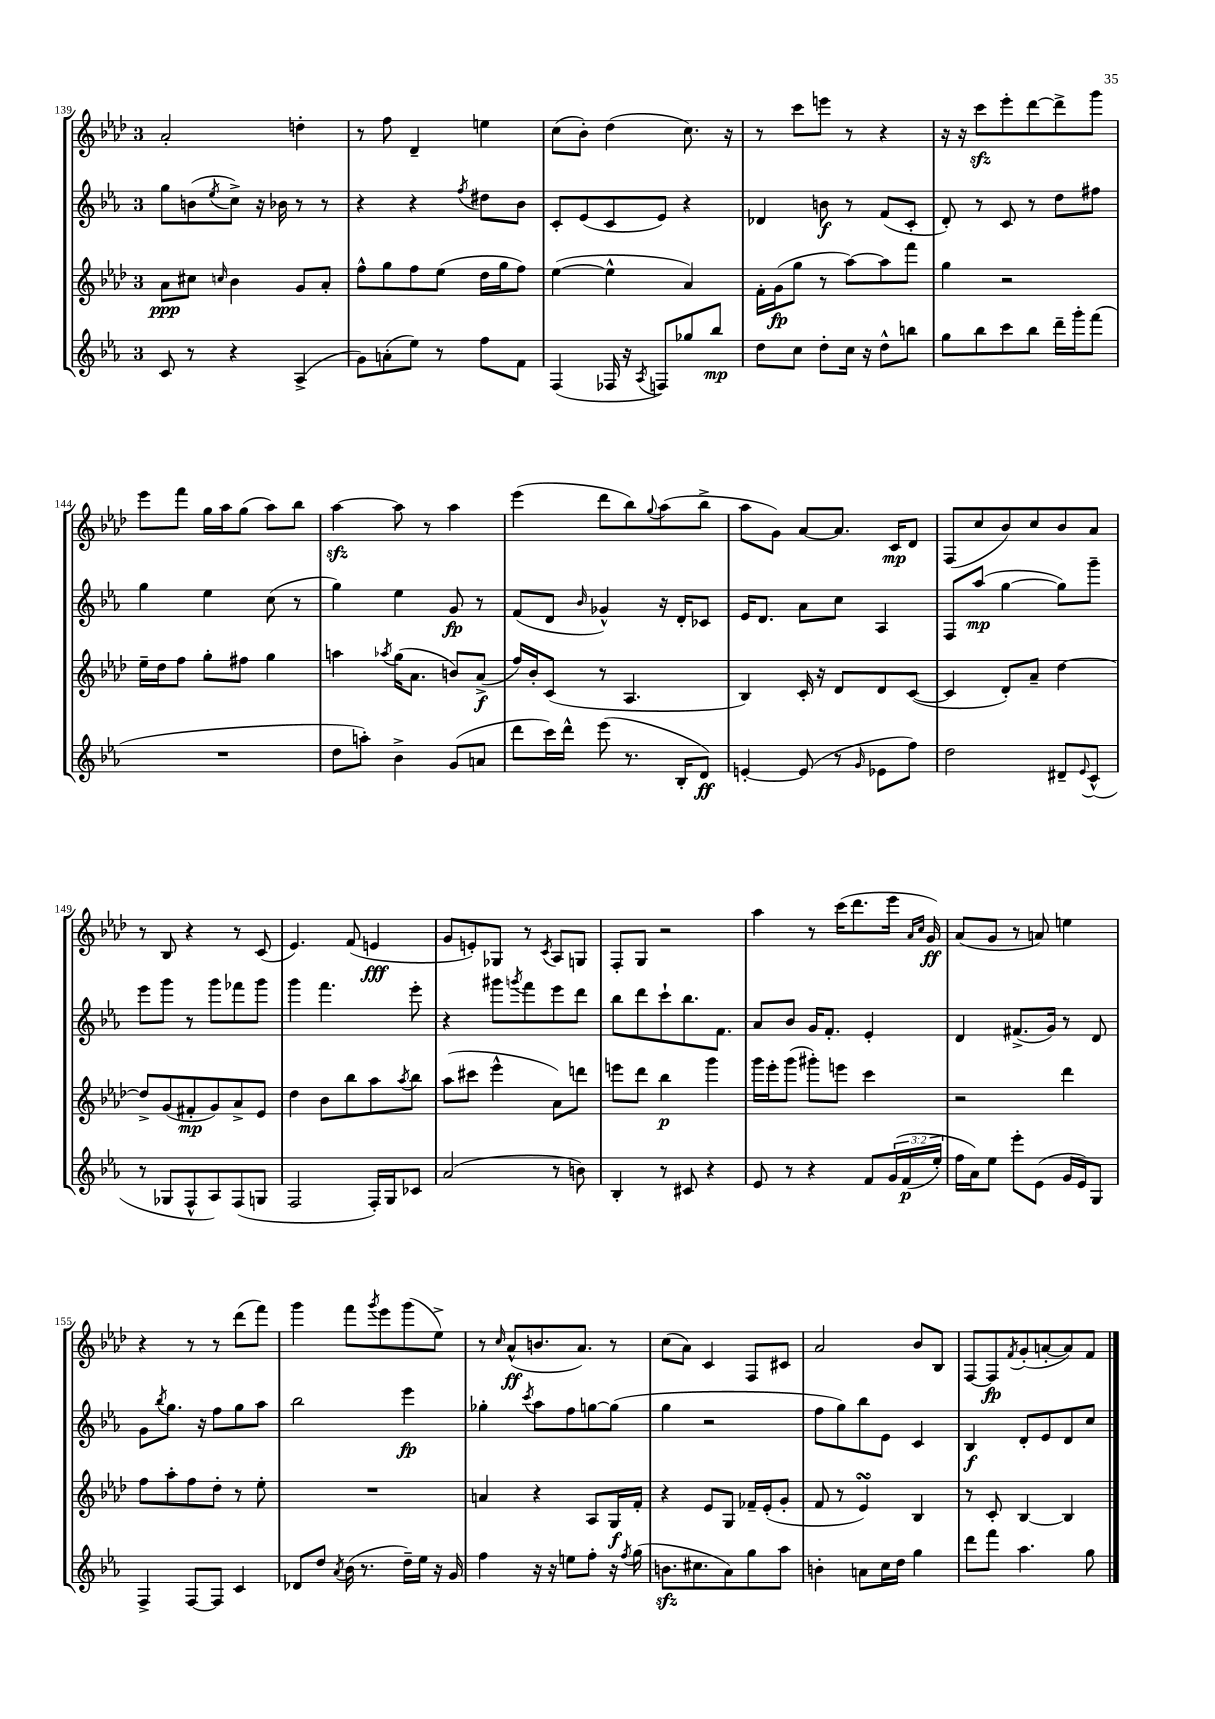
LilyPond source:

<<
\new StaffGroup <<
\new Staff = "s0" {
    \clef treble \key aes \major \once \override Staff.TimeSignature.style = #'single-digit \time 3/4
    aes'2-. d''4-. |
    r8 f''8 des'4-- e''4 |
    c''8( bes'8-.) des''4( c''8.) r16 |
    r8 c'''8 e'''8 r8 r4 |
    r16 r16 c'''8\sfz ees'''8-. des'''8~ des'''8-> g'''8 |
    ees'''8 f'''8 g''16 aes''16 g''8( aes''8) bes''8 |
    aes''4~\sfz aes''8 r8 aes''4 |
    ees'''4( des'''8 bes''8) \appoggiatura { g''8 } aes''8( bes''8-> |
    aes''8 g'8) aes'8~ aes'8. c'16\mp des'8 |
    f8( c''8 bes'8) c''8 bes'8 aes'8 |
    r8 bes8 r4 r8 c'8( |
    ees'4.) f'8( e'4\fff |
    g'8 e'8-.) ges8 r8 \acciaccatura { c'8 } aes8 g8 |
    f8-. g8 r2 |
    aes''4 r8 c'''16( des'''8. ees'''16 \grace { aes'16 c''16 } g'16\ff) |
    aes'8( g'8 r8 a'8) e''4 |
    r4 r8 r8 des'''8( f'''8) |
    g'''4 f'''8 \acciaccatura { g'''8 } ees'''8 g'''8( ees''8->) |
    r8 \grace { c''16 } aes'8-^\ff( b'8. aes'8.) r8 |
    c''8( aes'8) c'4 f8 cis'8 |
    aes'2 bes'8 bes8 |
    f8~ f8\fp \acciaccatura { f'8 } g'8-.( a'8~-. a'8) f'8 \bar "|." |
}
\new Staff = "s1" {
    \clef treble \key ees \major \once \override Staff.TimeSignature.style = #'single-digit \time 3/4
    g''8 b'8( \acciaccatura { ees''8 } c''8->) r16 bes'16 r8 r8 |
    r4 r4 \acciaccatura { f''8 } dis''8 bes'8 |
    c'8-. ees'8( c'8 ees'8) r4 |
    des'4 b'8\f r8 f'8( c'8-. |
    d'8-.) r8 c'8 r8 d''8 fis''8 |
    g''4 ees''4 c''8( r8 |
    g''4) ees''4 g'8\fp r8 |
    f'8( d'8 \grace { bes'16 } ges'4-^) r16 d'16-. ces'8 |
    ees'16 d'8. aes'8 c''8 aes4 |
    f8 aes''8\mp( g''4~ g''8) g'''8-- |
    ees'''8 g'''8 r8 g'''8 fes'''8 g'''8 |
    g'''4 f'''4. ees'''8-. |
    r4 gis'''8 \acciaccatura { g'''8 } f'''8 ees'''8 d'''8 |
    bes''8 d'''8 c'''8-! bes''8. f'8. |
    aes'8 bes'8 g'16 f'8.-. ees'4-. |
    d'4 fis'8.->( g'16) r8 d'8 |
    g'8 \acciaccatura { bes''8 } g''8. r16 f''8 g''8 aes''8 |
    bes''2 ees'''4\fp |
    ges''4-. \acciaccatura { c'''8 } aes''8 f''8 g''8~ g''8( |
    g''4 r2 |
    f''8 g''8) bes''8 ees'8 c'4 |
    bes4\f d'8-. ees'8 d'8 c''8 \bar "|." |
}
\new Staff = "s2" {
    \clef treble \key aes \major \once \override Staff.TimeSignature.style = #'single-digit \time 3/4
    aes'8\ppp cis''8 \grace { c''16 } bes'4 g'8 aes'8-. |
    f''8-^ g''8 f''8 ees''8( des''16 g''16 f''8) |
    ees''4~( ees''4-^ aes'4) |
    f'16-. g'16\fp( g''8 r8 aes''8~) aes''8 f'''8 |
    g''4 r2 |
    ees''16-- des''16 f''8 g''8-. fis''8 g''4 |
    a''4 \acciaccatura { aes''8 } g''16( aes'8. b'8) aes'8->\f( |
    f''16) bes'16-. c'8( r8 aes4. |
    bes4) c'16-. r16 des'8 des'8 c'8~( |
    c'4 des'8-.) aes'8-- des''4~ |
    des''8-> g'8( fis'8-.\mp g'8) aes'8-> ees'8 |
    des''4 bes'8 bes''8 aes''8 \acciaccatura { aes''8 } bes''8 |
    aes''8( cis'''8 ees'''4-^ aes'8) d'''8 |
    e'''8 des'''8 bes''4\p g'''4 |
    g'''16 ees'''16-. g'''8( gis'''8-.) e'''8 c'''4 |
    r2 des'''4 |
    f''8 aes''8-. f''8 des''8-. r8 ees''8-. |
    R2. |
    a'4 r4 aes8 g16\f f'16-. |
    r4 ees'8 g8 fes'16-- ees'16-.( g'8-. |
    f'8 r8 ees'4\turn) bes4 |
    r8 c'8-. bes4~ bes4 \bar "|." |
}
\new Staff = "s3" {
    \clef treble \key ees \major \once \override Staff.TimeSignature.style = #'single-digit \time 3/4 \override Staff.TupletNumber.text = #tuplet-number::calc-fraction-text
    c'8 r8 r4 aes4->( |
    g'8) a'8-.( ees''8) r8 f''8 f'8 |
    f4( fes16 r16 \acciaccatura { aes8 } f8) ges''8 bes''8\mp |
    d''8 c''8 d''8-. c''16 r16 d''8-^ b''8 |
    g''8 bes''8 c'''8 bes''8 d'''16-- g'''16-. f'''8( |
    R2. |
    d''8 a''8-.) bes'4-> g'8( a'8 |
    d'''8 c'''16) d'''16-^ ees'''8( r8. bes16-. d'8\ff) |
    e'4~-. e'8( r8 \grace { g'16 } ees'8 f''8) |
    d''2 dis'8-- \appoggiatura { ees'8 } c'8-^( |
    r8 ges8 f8-^ aes8) f8( g8 |
    f2 f16-.) g16 ces'8 |
    aes'2( r8 b'8) |
    bes4-. r8 cis'8 r4 |
    ees'8 r8 r4 f'8 \tuplet 3/2 { g'16\( f'16\p( ees''16-.) } |
    f''16 aes'16\) ees''8 ees'''8-. ees'8( g'16 ees'16) g8 |
    f4-> f8~ f8 c'4 |
    des'8 d''8 \acciaccatura { aes'8 } bes'16( r8. d''16--) ees''16 r16 g'16 |
    f''4 r16 r16 e''8 f''8-. r16 \acciaccatura { f''8 } g''16( |
    b'8.\sfz cis''8. aes'8) g''8 aes''8 |
    b'4-. a'8 c''16 d''16 g''4 |
    d'''8 f'''8 aes''4. g''8 \bar "|." |
}
>>
>>
\layout { \context { \Score currentBarNumber = #139 } }
